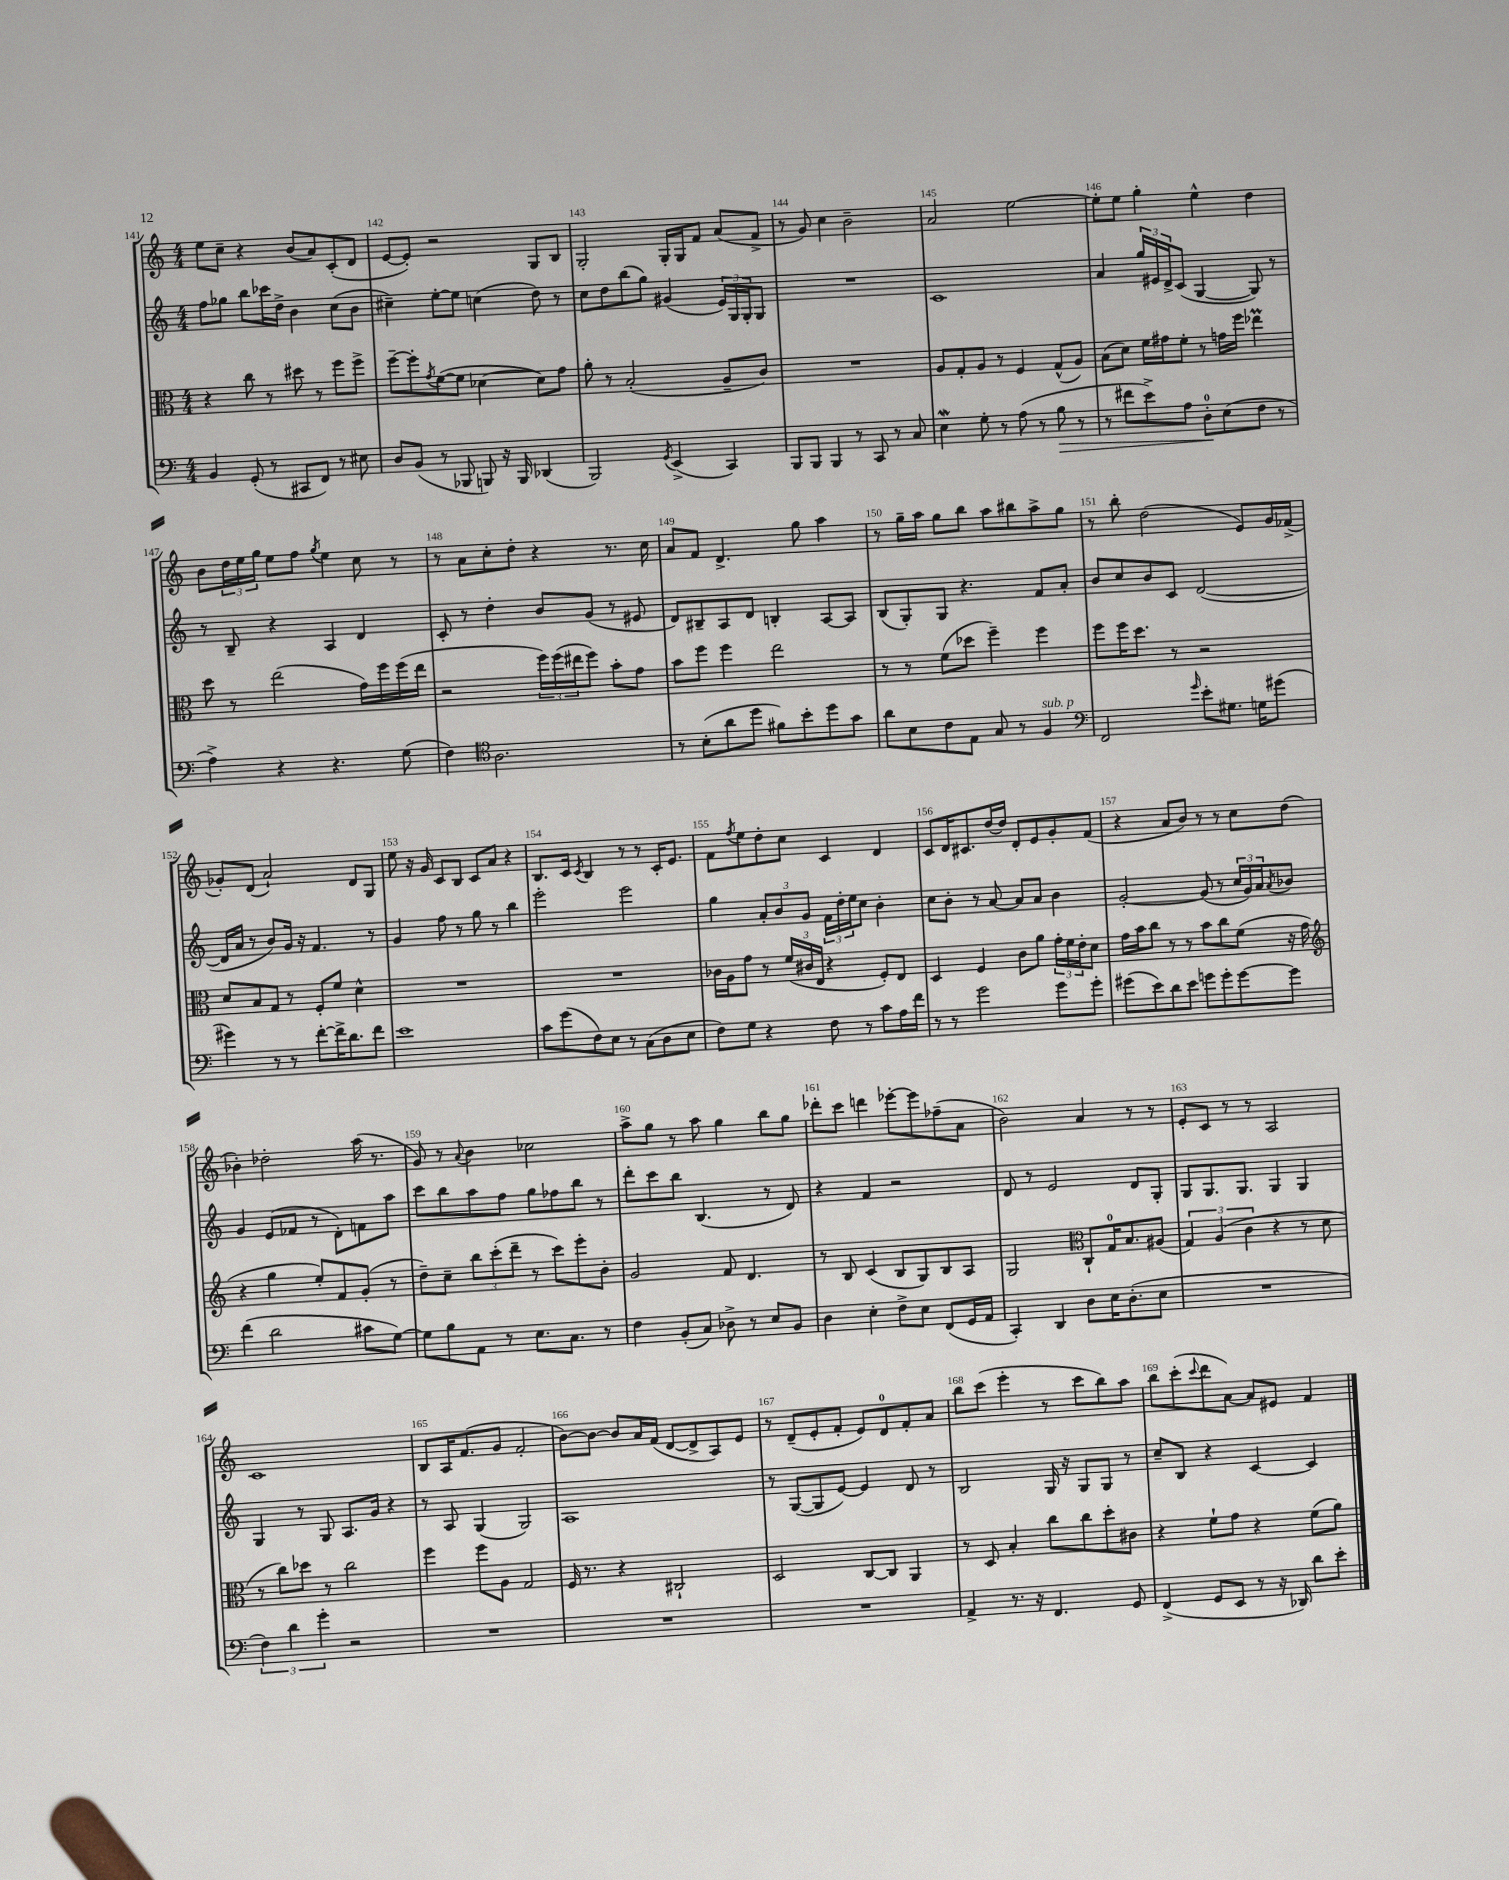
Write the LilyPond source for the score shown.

<<
\new StaffGroup <<
\new Staff = "s0" {
    \clef treble \key c \major \numericTimeSignature \time 4/4
    e''8 c''8-- r4 b'8( a'8) c'8-.( d'8 |
    e'8~ e'8-.) r2 g8 b8 |
    g2-. g16-. g16 f'8 a'8( f'8-> |
    r8 g'8) c''4 b'2-- |
    a'2 e''2~ |
    e''8-. e''8 g''4-. e''4-^ d''4 |
    b'8 \tuplet 3/2 { d''16 e''16 g''16 } e''8 f''8 \acciaccatura { g''8 } e''4 c''8 r8 |
    r8 a'8 c''8-. d''8-. r4 r8. c''16 |
    a'8 f'8 d'4.-> g''8 a''4 |
    r8 g''16-- a''16 g''8 b''8 a''8 bis''8 a''8-> g''8 |
    r8 b''8-. d''2( e'8) g'16 fes'16->( |
    ges'8-.) d'8( a'2-!) d'8 g8 |
    e''8 r16 g'16 c'8 b8 c'8 a'8 r4 |
    b8. c'16 \acciaccatura { c'8 } b4 r8 r8 c'16-. e'8. |
    f'8 \acciaccatura { f''8 } e''8 d''8-. c''8 c'4 d'4 |
    c'8 d'16 cis'8. d''16~ d''16 d'8-. e'8 g'8-. f'8( |
    r4 a'8 b'8) r8 r8 c''8 d''8( |
    bes'4-.) des''2-. a''16( r8. |
    g'8) r8 \appoggiatura { a'8 } b'4 ces''2 |
    a''8-> g''8 r8 a''8 g''4 b''8 g''8 |
    des'''8-. c'''8 d'''4 ees'''8~-. ees'''8 fes''8--( a'8 |
    b'2) a'4 r8 r8 |
    e'8-. c'8 r8 r8 a2 |
    c'1 |
    b8 a16 f'8.( g'8 f'2-. |
    b'8~) b'8~ b'8 a'16 f'16( d'8~ d'8-> a8) e'8 |
    r8 d'8--( e'8-. f'8-. e'8) d'8-0 f'8-. a'8 |
    b''8 c'''8( e'''4-. r8 c'''8 b''8) a''8 |
    b''8 c'''8-.( \appoggiatura { c'''8 } d'''8 a'8~) a'8 eis'8 f'4 \bar "|." |
}
\new Staff = "s1" {
    \clef treble \key c \major \numericTimeSignature \time 4/4
    f''8 ges''8 b''8 ces'''16 d''16-> b'4 c''8( b'8 |
    cis''4--) e''8~-. e''8 c''4( d''8) r8 |
    c''8 d''8 b''8( g''8) gis'4( \tuplet 3/2 { e'16) g16 g16-. } g8 |
    R1 |
    c'1 |
    a'4 \tuplet 3/2 { g''16 eis'16 d'16-> } c'8( g4~ g8) r8 |
    r8 b8-- r4 a4 d'4 |
    c'8-. r8 d''4-. b'8 g'8( r8 eis'8 |
    d'8) bis8-- a8 d'8 b4-. a8~ a8 |
    b8( g8-.) g8 r4. f'8 a'8-. |
    b'8 c''8 b'8 c'8 d'2~( |
    d'16 a'16 r8 b'8) g'16 r16 f'4. r8 |
    g'4 f''8 r8 g''8 r8 b''4 |
    e'''2-. e'''2 |
    g''4 \tuplet 3/2 { a'8-. b'8 g'8 } \tuplet 3/2 { f'16 d''16-. e''16 } c''8 b'4-. |
    c''8 b'8-. r8 a'8~ a'8 a'8 b'4 |
    g'2~-. g'8( r8 \tuplet 3/2 { c''16 g'16) a'16 } \acciaccatura { a'8 } bes'8 |
    g'4 e'8( fes'8 r8 d'8-.) f'8 a''8 |
    c'''8 b''8 a''8 f''8 g''8 fes''8 b''8 r8 |
    d'''8-. c'''8 b''8 b4.( r8 d'8) |
    r4 f'4 r2 |
    d'8 r8 e'2 d'8 g8-. |
    g8 g8. g8. g4 g4 |
    g4 r8 g8 a8. g'16 r4 |
    r8 a8 g4( g2) |
    a1 |
    r8 g8~( g8 e'8~) e'4 d'8 r8 |
    b2 g16 r16 g8 g8 r8 |
    c''8-- b8 r4 c'4~ c'4 \bar "|." |
}
\new Staff = "s2" {
    \clef alto \key c \major \numericTimeSignature \time 4/4
    r4 c''8 r8 dis''8 r8 f''8 f''8-> |
    f''8~-- f''8-. \acciaccatura { g'8 } f'8~( f'8 des'4~ des'8) g'8 |
    a'8-. r8 b2-.( a8-- c'8) |
    R1 |
    a8 g8-. a8 r8 f4 g8-^( a8) |
    b8( d'8) f'16 gis'16 f'8-. r8 g'16 f''16 ees''4\prall |
    d''8 r8 e''2( g'16) f''16 f''16( e''16 |
    r2 \tuplet 3/2 { f''16) f''16( eis''16 } f''8) b'8-. g'8 |
    b'8 f''8 f''4 e''2 |
    r8 r8 f'8( des''8 f''4--) f''4 |
    f''8 f''16 d''8. r8 r2 |
    d'8 b8 g8 r8 f8-. f'8 d'4-^ |
    R1 |
    R1 |
    ces'16 a16 g'8 r8 \tuplet 3/2 { f'16( cis'16 e16 } r4 f8-.) e8 |
    d4 f4 c'8 a'8 \tuplet 3/2 { g'16-. f'16 e'16-. } d'8 |
    g'16 b'16 c''8 r8 r8 b'8 c''8 f'8( r16 g'16 |
    \clef treble r4 g''4 e''8-.) f'8 g'8-.( r8 |
    d''8--) c''8-- \tuplet 3/2 { b''8 c'''8-.( d'''8-- } r8 c'''8) e'''8-. b'8-. |
    g'2 f'8 d'4. |
    r8 b8 c'4( b8 g8) b8 a8 |
    g2 \clef alto c8-! g16-0 b8. ais8( |
    \tuplet 3/2 { g4) a4( c'4 } r4 r8 d'8 |
    r8 c''8) des''8 r8 c''2 |
    f''4 f''8 a8 g2 |
    f16 r8. r4 cis2-! |
    d2 c8~ c8 a,4 |
    r8 d8 b4-. c''8 c''8 d''8-. cis'8 |
    r4 f'8-! g'8 r4 f'8( a'8) \bar "|." |
}
\new Staff = "s3" {
    \clef bass \key c \major \numericTimeSignature \time 4/4
    b,4 g,8-.( r8 cis,8 f,8) r8 eis8 |
    d8 b,8( r8 bes,,8 b,,8) r16 b,,16 des,4( |
    b,,2) \acciaccatura { g,8 } e,4->( c,4) |
    b,,8 b,,8 b,,4 r8 c,8 r8 c8 |
    e4\mordent g8-. r8 a8( r8 b8\> r8 |
    r8 fis'8 e'8->) a8 d8-0-.\! e8( f8 r8 |
    a4->) r4 r4. g8( |
    f4) \clef tenor a2. |
    r8 b8-.( a'8 d''8 fis'8) b'8-. d''8 g'8 |
    a'8 b8 c'8 e8 g8 r8 f4^\markup { \italic "sub. p" } |
    \clef bass f,2 \grace { g'16 } e'8-. gis8. g16 gis'8( |
    gis'4) r8 r8 f'8~-. f'16-> d'8. f'8 |
    e'1 |
    c'8 g'8( f8) e8 r8 c8( d8 e8 |
    f8) g8 r4 f8 r8 c'8 a16 f'16 |
    r8 r8 g'2 g'8 g'8-. |
    gis'8( e'8) d'8 e'8 g'8 g'8-. g'8~ g'8 |
    f'4( d'2 cis'8 g8~) |
    g8 b8 a,8 r8 e8. c8. r8 |
    f4 b,8-.( c8) des8-> r8 e8 b,8 |
    d4 e4-. f8-> e8 f,8( g,16 a,16 |
    c,4-.) d,4 d8 e16 d8.-.( e8 |
    R1 |
    \tuplet 3/2 { f4) d'4 g'4-. } r2 |
    R1 |
    R1 |
    R1 |
    a,4-> r8. r16 f,4. g,8 |
    f,4->( g,8 e,8 r8 r16 des,16) d'8 e'8-. \bar "|." |
}
>>
>>
\layout { \context { \Score currentBarNumber = #141 \override BarNumber.break-visibility = ##(#f #t #t) barNumberVisibility = #all-bar-numbers-visible } }
